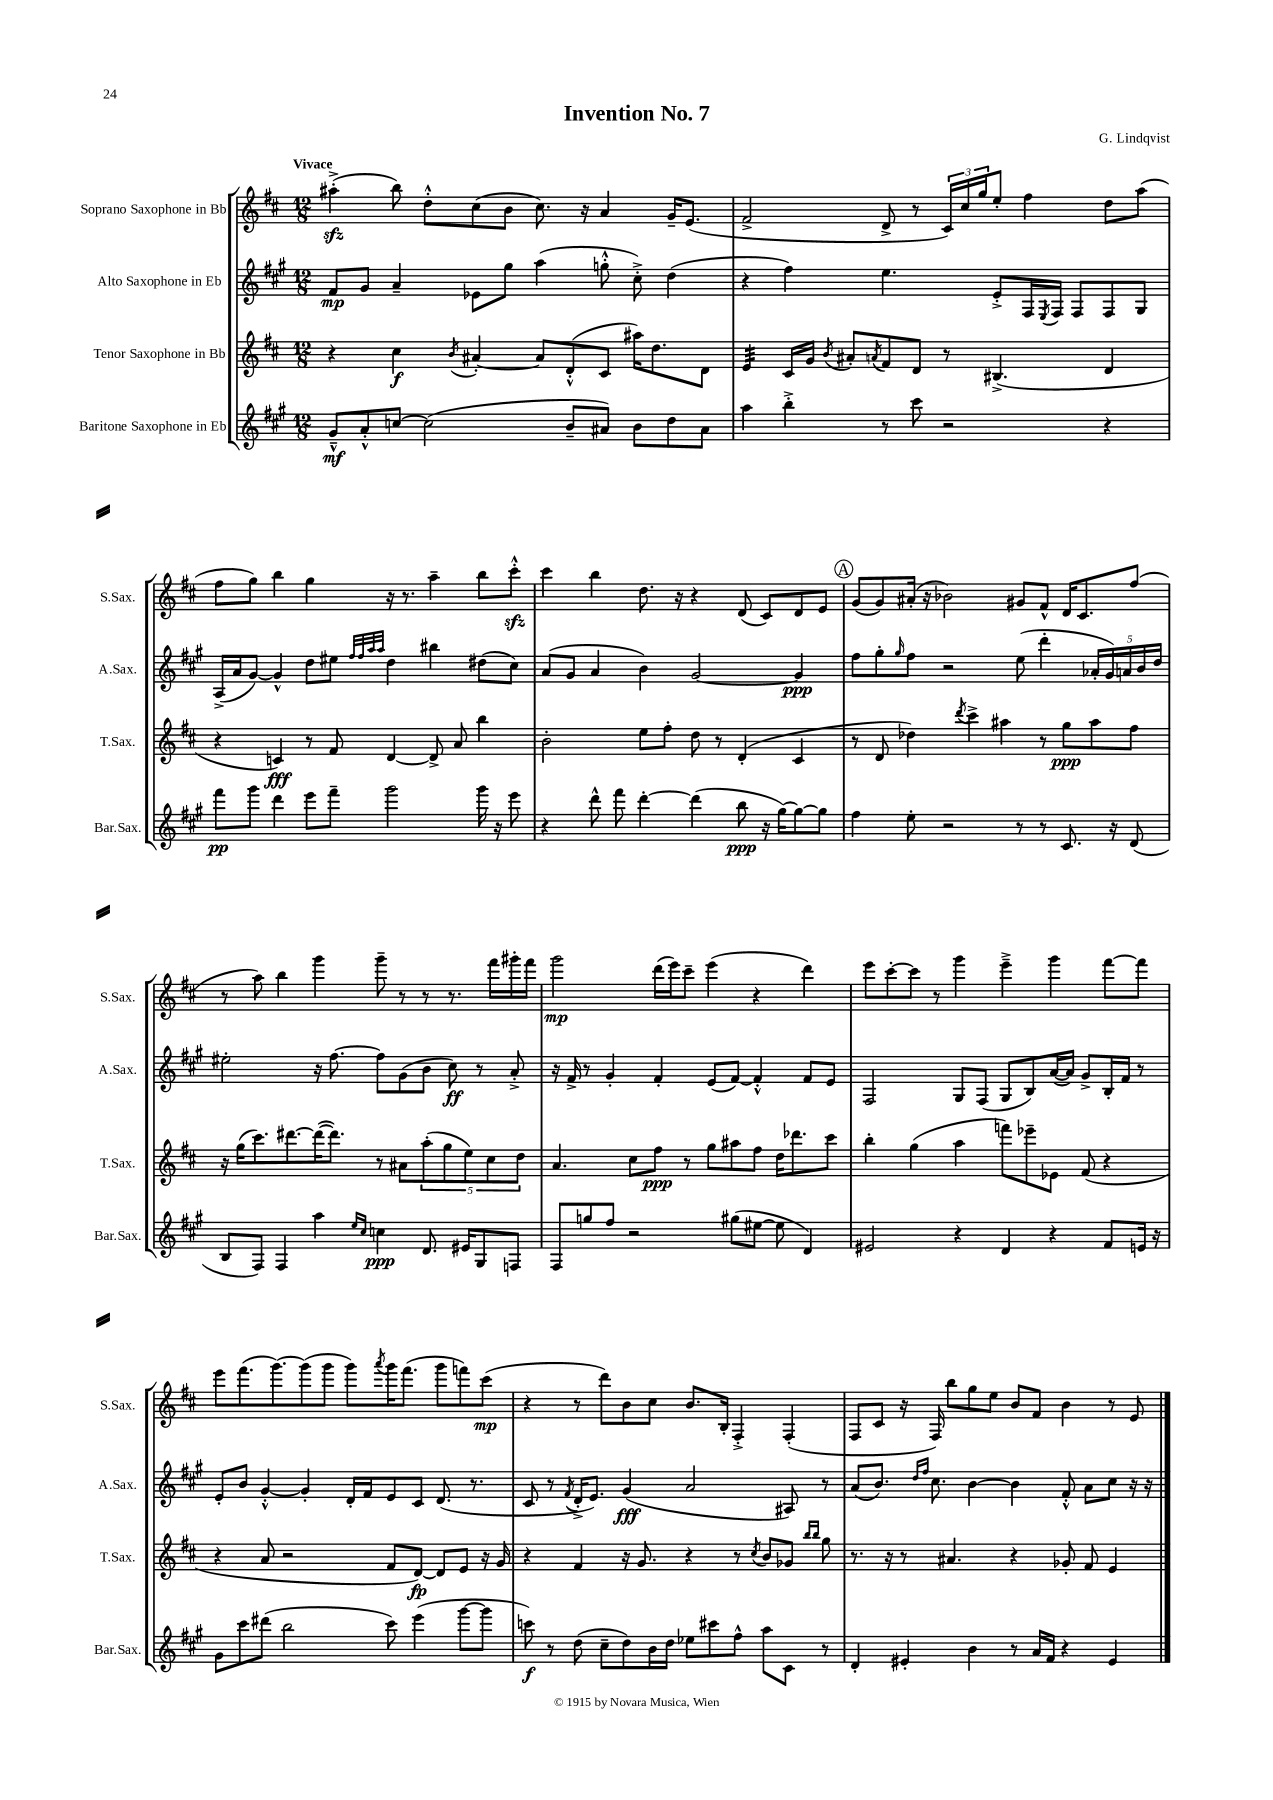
\header { title = "Invention No. 7" composer = "G. Lindqvist" }
<<
\new StaffGroup <<
\new Staff = "s0" \with { instrumentName = "Soprano Saxophone in Bb" shortInstrumentName = "S.Sax." } {
    \clef treble \key d \major \numericTimeSignature \time 12/8 \tempo "Vivace"
    ais''4-.->\sfz( b''8) d''8-.-^ cis''8( b'8 cis''8.) r16 a'4 g'16-- e'8.( |
    fis'2-> d'8-> r8 \tuplet 3/2 { cis'16) cis''16 g''16 } e''8-. fis''4 d''8 a''8( |
    fis''8 g''8) b''4 g''4 r16 r8. a''4-- b''8 cis'''8-.-^\sfz |
    cis'''4 b''4 d''8. r16 r4 d'8( cis'8) d'8 e'8 |
    \mark \markup { \circle "A" } g'8( g'8) ais'16-.( r16 bes'2) gis'8 fis'8-^ d'16 cis'8. fis''8( |
    r8 a''8) b''4 g'''4 g'''8-- r8 r8 r8. fis'''16 gis'''16-. fis'''16 |
    g'''2\mp d'''16( e'''16) cis'''8-- e'''4( r4 d'''4) |
    e'''8 cis'''8~-. cis'''8 r8 g'''4 e'''4---> g'''4 fis'''8~ fis'''8 |
    e'''8 fis'''8.( g'''8.~) g'''8( g'''8 g'''8) \acciaccatura { a'''8 } g'''16 fis'''8.( g'''8 f'''8) cis'''8\mp( |
    r4 r8 d'''8) b'8 cis''8 b'8. b16-. fis4-.-> fis4-.( |
    fis8 cis'8 r16 fis16) b''8 g''8 e''8 b'8 fis'8 b'4 r8 e'8 \bar "|." |
}
\new Staff = "s1" \with { instrumentName = "Alto Saxophone in Eb" shortInstrumentName = "A.Sax." } {
    \clef treble \key a \major \numericTimeSignature \time 12/8
    fis'8\mp gis'8 a'4-- ees'8 gis''8 a''4( g''8-.-^ cis''8-.->) d''4( |
    r4 fis''4) e''4. e'8-.-> fis16 \acciaccatura { e8 } fis16 fis8 fis8 gis8 |
    a16->( a'16 gis'8~) gis'4-^ d''8 eis''8 \grace { fis''32 fis''32 a''32 a''32 } d''4 bis''4 dis''8( cis''8) |
    a'8( gis'8 a'4 b'4) gis'2~ gis'4\ppp |
    \mark \markup { \circle "A" } fis''8 gis''8-. \grace { gis''16 } fis''8 r2 e''8( d'''4-. \tuplet 5/4 { aes'16-. gis'16) a'16 b'16 d''16 } |
    eis''2-. r16 fis''8.~ fis''8 gis'8( b'8 cis''8\ff) r8 a'8-.-> |
    r16 fis'16-> r8 gis'4-. fis'4-. e'8( fis'8~) fis'4-.-^ fis'8 e'8 |
    fis2 gis8 fis8( gis8 b8) a'16~( a'16) gis'8-> b16-. fis'16 r8 |
    e'8-. b'8 gis'4~-.-^ gis'4-. d'16-. fis'16 e'8 cis'8 d'8.( r8. |
    cis'8 r8 \acciaccatura { fis'8 } d'16-.-> e'8.) gis'4\fff( a'2 ais8) r8 |
    a'8( b'8.) \grace { d''16 fis''16 } cis''8. b'4~ b'4 fis'8-.-^ a'8 cis''8 r16 r16 \bar "|." |
}
\new Staff = "s2" \with { instrumentName = "Tenor Saxophone in Bb" shortInstrumentName = "T.Sax." } {
    \clef treble \key d \major \numericTimeSignature \time 12/8
    r4 cis''4\f \acciaccatura { b'8 } ais'4~-. ais'8 d'8-.-^( cis'8 ais''16) d''8. d'8 |
    e'4:32 cis'16 g'16 \acciaccatura { b'8 } ais'8-. \acciaccatura { a'8 } fis'8 d'8 r8 bis4.->( d'4 |
    r4 c'4\fff) r8 fis'8 d'4~ d'8-> a'8 b''4 |
    b'2-. e''8 fis''8-. d''8 r8 d'4-.( cis'4 |
    \mark \markup { \circle "A" } r8 d'8 des''4) \acciaccatura { d'''8 } cis'''4-> ais''4 r8 g''8\ppp ais''8 fis''8 |
    r16 g''16( cis'''8.) dis'''8.~ dis'''16~( dis'''8.) r8 ais'8 \tuplet 5/4 { a''8-.( g''8 e''8) cis''8 d''8 } |
    a'4. cis''8 fis''8\ppp r8 g''8 ais''8 fis''8 d''16 des'''8. cis'''8 |
    b''4-. g''4( a''4 f'''8) ees'''8-- ees'8 fis'8( r4 |
    r4 a'8 r2 fis'8 d'8~\fp) d'8 e'8 r16 g'16 |
    r4 fis'4 r16 g'8. r4 r8 \acciaccatura { cis''8 } b'8 ges'8 \grace { b''16 b''16 } g''8 |
    r8. r16 r8 ais'4. r4 ges'8-. fis'8 e'4 \bar "|." |
}
\new Staff = "s3" \with { instrumentName = "Baritone Saxophone in Eb" shortInstrumentName = "Bar.Sax." } {
    \clef treble \key a \major \numericTimeSignature \time 12/8
    gis'8---^\mf a'8-.-^ c''8~ c''2( b'8-- ais'8) b'8 d''8 ais'8 |
    a''4 b''4-.-> r8 cis'''8 r2 r4 |
    fis'''8\pp gis'''8 d'''4 e'''8 fis'''8-- gis'''2 gis'''16 r16 e'''8 |
    r4 d'''8-^ fis'''8 d'''4~-. d'''4( b''8\ppp r16 gis''16~) gis''8~ gis''8 |
    \mark \markup { \circle "A" } fis''4 e''8-. r2 r8 r8 cis'8. r16 d'8( |
    b8 fis8) fis4 a''4 \grace { e''16 cis''16 } c''4\ppp d'8. eis'16 gis8 f8 |
    fis8 g''8 fis''8 r2 gis''8( eis''8~ eis''8 d'4) |
    eis'2 r4 d'4 r4 fis'8 e'16 r16 |
    gis'8 cis'''8 dis'''8( b''2 cis'''8) e'''4( gis'''8~ gis'''8 |
    c'''8\f) r8 d''8( cis''8-- d''8) b'16 d''16 ees''8 cis'''8 fis''8-^ a''8 cis'8 r8 |
    d'4-. eis'4-. b'4 r8 a'16 fis'16 r4 eis'4 \bar "|." |
}
>>
>>
\layout { \context { \Score \remove "Bar_number_engraver" } }
